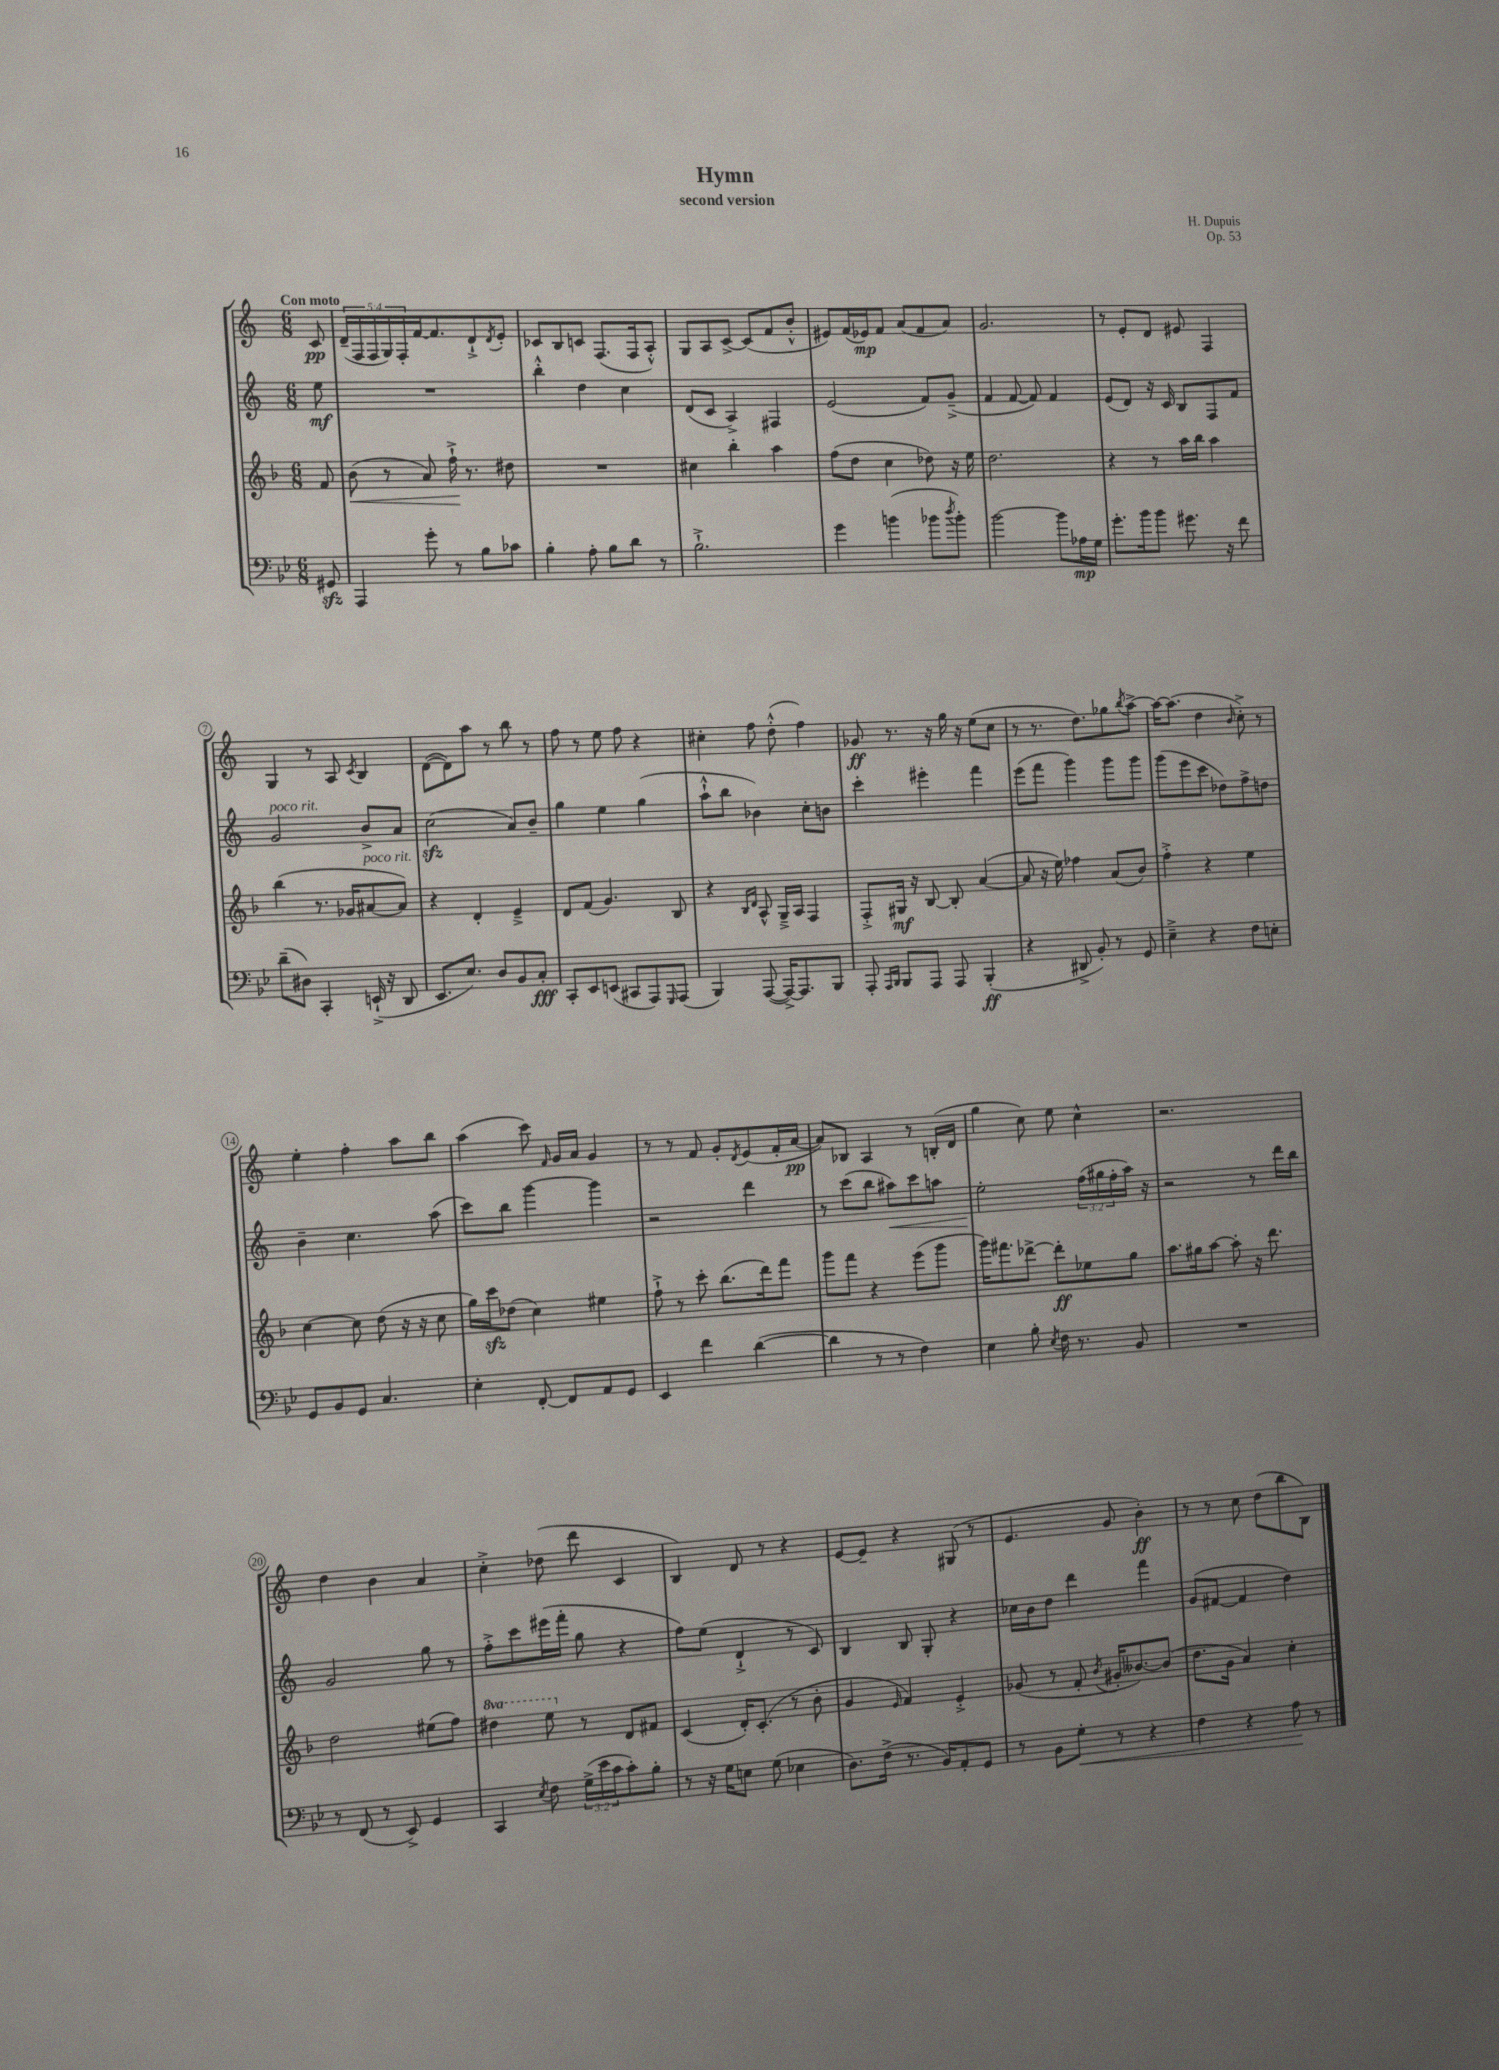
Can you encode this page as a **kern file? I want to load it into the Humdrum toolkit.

**kern	**dynam	**kern	**dynam	**kern	**dynam	**kern	**dynam
*part4	*part4	*part3	*part3	*part2	*part2	*part1	*part1
*staff4	*staff4	*staff3	*staff3	*staff2	*staff2	*staff1	*staff1
*clefF4	*	*clefG2	*	*clefG2	*	*clefG2	*
*k[b-e-]	*	*k[b-]	*	*k[]	*	*k[]	*
*M6/8	*	*M6/8	*	*M6/8	*	*M6/8	*
=	=	=	=	=	=	=	=
!	!	!	!	!	!	!LO:TX:a:B:t=Con moto	!
8GG#Xzz/	.	8f/	.	8ee\	mf	8c/	pp
=1	=1	=1	=1	=1	=1	=1	=1
!	!	!	!LO:HP:b	!	!	!	!
4AAA/	.	(8b-\	<	2.r	.	(20d~/LL	.
.	.	.	.	.	.	20F/	.
.	.	.	.	.	.	20F/	.
.	.	8r	.	.	.	.	.
.	.	.	.	.	.	20G/)	.
.	.	.	.	.	.	20F'/	.
8g'\	.	8a/)	.	.	.	[16f/J	.
.	.	.	.	.	.	8.f/]	.
8r	.	16ff`^\	.	.	.	.	.
.	.	8.r	[	.	.	.	.
8B-\L	.	.	.	.	.	8d`^/	.
.	.	.	.	.	.	8qd/	.
8c-X\J	.	8dd#X\	.	.	.	8e'/J	.
=2	=2	=2	=2	=2	=2	=2	=2
4B-'\	.	2.r	.	4bb'^^\	.	8c-X/L	.
.	.	.	.	.	.	8B/	.
8A'\	.	.	.	4dd\	.	8cn/J	.
8B-\L	.	.	.	.	.	(8.F/L	.
8d\J	.	.	.	4cc\	.	.	.
.	.	.	.	.	.	16F/k	.
8r	.	.	.	.	.	8A'^^/J)	.
=3	=3	=3	=3	=3	=3	=3	=3
2.B-`^\	.	4cc#X\	.	(8d/L	.	8G/L	.
.	.	.	.	8c/J	.	8A/	.
.	.	4bb-'\	.	4A^/)	.	[8c^/J	.
.	.	.	.	.	.	(8c/L]	.
.	.	4aa\	.	4F#X/	.	8f/	.
.	.	.	.	.	.	8b'^^/J	.
=4	=4	=4	=4	=4	=4	=4	=4
4g\	.	(8ff\L	.	(2e/	.	8e#X/L)	.
.	.	8dd\J	.	.	.	(16f/L	.
.	.	.	.	.	.	16e-X/J)	mp
(4bn\	.	4cc\	.	.	.	8f/J	.
.	.	.	.	.	.	(8a/L	.
8b-X\L	.	8dd-X\)	.	8f/L)	.	8f/	.
8qdd/	.	.	.	.	.	.	.
8b-'\J)	.	16r	.	(8g~^/J	.	8a/J)	.
.	.	16ee\	.	.	.	.	.
=5	=5	=5	=5	=5	=5	=5	=5
[2b-\	.	2.dd\	.	4f/	.	2.g/	.
.	.	.	.	[8f/	.	.	.
.	.	.	.	8f/])	.	.	.
8b-\L]	.	.	.	4f/	.	.	.
16A-X\L	mp	.	.	.	.	.	.
16G\JJ	.	.	.	.	.	.	.
=6	=6	=6	=6	=6	=6	=6	=6
8.g'\L	.	4r	.	(8e/L	.	8r	.
.	.	.	.	8d/J)	.	8e'/L	.
16b-\k	.	.	.	.	.	.	.
8b-\J	.	8r	.	16r	.	8d/J	.
.	.	.	.	16c/	.	.	.
8.g#X\	.	16aa\LL	.	8B/L	.	8e#X/	.
.	.	16bb-\JJ	.	.	.	.	.
.	.	4aa\	.	8F/	.	4F/	.
16r	.	.	.	.	.	.	.
8f\	.	.	.	8f/J	.	.	.
!!LO:LB:g=z
=7	=7	=7	=7	=7	=7	=7	=7
!	!	!	!	!LO:TX:a:i:t=poco rit.	!	!	!
(8d~\L	.	(4bb-\	.	2g/	.	4G/	.
8D#X\J)	.	.	.	.	.	.	.
4CC'/	.	8.r	.	.	.	8r	.
.	.	.	.	.	.	8A/	.
.	.	16g-X/KL	.	.	.	.	.
.	.	.	.	.	.	8qc/	.
!	!	!LO:TX:a:i:t=poco rit.	!	!	!	!	!
(16EEn`^/	.	[8a#X/	.	8b^/L	.	4B/	.
16r	.	.	.	.	.	.	.
8DD/	.	8a#/J])	.	8a/J	.	.	.
=8	=8	=8	=8	=8	=8	=8	=8
8.EE-/L	.	4r	.	(2cczz\	.	([8d\L	.
.	.	.	.	.	.	8d\])	.
8.E-/J)	.	.	.	.	.	.	.
.	.	4d'/	.	.	.	8aa\J	.
8D/L	.	.	.	.	.	8r	.
8BB-/	.	4e~^/	.	8a/L)	.	8bb\	.
8C'/J	fff	.	.	8b~/J	.	8r	.
=9	=9	=9	=9	=9	=9	=9	=9
8CC'/L	.	8d/L	.	4gg\	.	8ff\	.
8EE-/	.	(8f/J	.	.	.	8r	.
(8EEn/J	.	4.g/)	.	4ee\	.	8ee\	.
8CC#X/L	.	.	.	.	.	8ff\	.
8AAA/)	.	.	.	(4gg\	.	4r	.
16qqGGG/	.	.	.	.	.	.	.
(8AAA/J	.	8B-/	.	.	.	.	.
=10	=10	=10	=10	=10	=10	=10	=10
4BBB-/)	.	4r	.	8aa`^^\L	.	4cc#X'\	.
.	.	.	.	8bb\J	.	.	.
.	.	16qqB-/LL	.	.	.	.	.
.	.	16qqd/JJ	.	.	.	.	.
([8AAA/	.	8A^^/	.	4b-X\)	.	8ff\	.
16AAA^/KL_)	.	16G~^/LL	.	.	.	(8dd'^^\	.
8.AAA/]	.	16A/JJ	.	.	.	.	.
.	.	4F/	.	8cc'\L	.	4ff\)	.
8BBB-/J	.	.	.	8bn\J	.	.	.
=11	=11	=11	=11	=11	=11	=11	=11
8AAA'/	.	8F'^/L	.	4ccc'\	.	8g-X/	ff
16qqAAA/LL	.	.	.	.	.	.	.
16qqBBB-/JJ	.	.	.	.	.	.	.
8BBB-/L	.	16G#X/Jk	mf	.	.	8.r	.
.	.	16r	.	.	.	.	.
8AAA/J	.	[8B-/	.	4eee#X'\	.	.	.
.	.	.	.	.	.	16r	.
8AAA/	.	8B-'/]	.	.	.	16gg\	.
.	.	.	.	.	.	16r	.
(4BBB-'/	ff	([4a/	.	4fff\	.	(8ee\L	.
.	.	.	.	.	.	8cc\J	.
=12	=12	=12	=12	=12	=12	=12	=12
4r	.	8a/]	.	(8eee\L	.	8r	.
.	.	16r	.	8fff\J	.	8.r	.
.	.	16ee\)	.	.	.	.	.
8DD#X^/	.	4ff-X\	.	4ggg\)	.	.	.
.	.	.	.	.	.	8.dd\L)	.
8BB-'/)	.	.	.	.	.	.	.
8r	.	(8a/L	.	8ggg\L	.	8gg-X\	.
.	.	.	.	.	.	8qbb/	.
8GG/	.	8b-/J)	.	8ggg\J	.	[8aa^\J	.
=13	=13	=13	=13	=13	=13	=13	=13
4E-~^\	.	4ff'^\	.	(8ggg\L	.	16aa\KL_	.
.	.	.	.	.	.	(8.aa\J]	.
.	.	.	.	8eee\	.	.	.
4r	.	4r	.	8ccc\J	.	4dd\	.
.	.	.	.	8dd-X\L)	.	.	.
.	.	.	.	.	.	16qqb/	.
8F\L	.	4ee\	.	8ff^\	.	8cc'^\)	.
8En'\J	.	.	.	8ddn\J	.	8r	.
!!LO:LB:g=z
=14	=14	=14	=14	=14	=14	=14	=14
8GG/L	.	[4cc\	.	4b~\	.	4ee'\	.
8BB-/	.	.	.	.	.	.	.
8GG/J	.	8cc\]	.	4.cc\	.	4ff'\	.
4.C/	.	(8dd\	.	.	.	.	.
.	.	16r	.	.	.	8aa\L	.
.	.	16r	.	.	.	.	.
.	.	8cc\	.	(8aa\	.	8bb\J	.
=15	=15	=15	=15	=15	=15	=15	=15
4E-'\	.	16gg\LL)	.	8ccc\L)	.	(4aa\	.
.	.	16ccczz\J	.	.	.	.	.
.	.	(8dd-X\J	.	8bb\J	.	.	.
[8FF'/	.	4cc\)	.	[4ggg\	.	8ccc\)	.
.	.	.	.	.	.	16qqf/	.
8FF/L]	.	.	.	.	.	16g/LL	.
.	.	.	.	.	.	16a/JJ	.
8AA/	.	4ee#X\	.	4ggg\]	.	4g/	.
8GG/J	.	.	.	.	.	.	.
=16	=16	=16	=16	=16	=16	=16	=16
4EE-/	.	8ff`^\	.	2r	.	8r	.
.	.	8r	.	.	.	8r	.
4f\	.	8ccc'\	.	.	.	8f/	.
.	.	(8.bb-\L	.	.	.	8g'/L	.
.	.	.	.	.	.	8qd/	.
([4d\	.	.	.	4ddd\	.	(8e/	.
.	.	16ddd\k)	.	.	.	.	.
.	.	8fff\J	.	.	.	16f'/L	.
.	.	.	.	.	.	[16a/JJ	pp
=17	=17	=17	=17	=17	=17	=17	=17
4d\]	.	8ggg\L	.	8r	.	8a/L])	.
.	.	8fff\J	.	(8ccc\L	.	8B-X/J	.
8r	.	4r	.	8bb\J	.	4A/	.
!	!	!	!	!	!LO:HP:b	!	!
8r	.	.	.	8aa#X\L)	<	.	.
4F\)	.	(8eee\L	.	8ccc\	.	8r	.
.	.	8ggg\J	.	8aan\J	.	(16Bn'/LL	.
.	.	.	.	.	.	16d/JJ	.
=18	=18	=18	=18	=18	=18	=18	=18
4E-\	.	16ggg\KL)	.	2ee'\	.	4gg\	.
.	.	8.fff#X\	.	.	.	.	.
8B-'\	.	[8ddd-X^\J	.	.	.	8cc\)	.
8qE-/	.	.	.	.	.	.	.
16F\	.	8ddd-'\L]	ff	.	.	8ee\	.
8.r	.	.	.	.	.	.	.
.	.	8ee-X\	.	(24ff\LL	[	4cc^^\	.
.	.	.	.	24gg#X\	.	.	.
.	.	.	.	24ff'\	.	.	.
8BB-/	.	8gg\J	.	16aa\JJ)	.	.	.
.	.	.	.	16r	.	.	.
=19	=19	=19	=19	=19	=19	=19	=19
2.r	.	8.aa\L	.	2r	.	2.r	.
.	.	16gg#X\k	.	.	.	.	.
.	.	[8aa\J	.	.	.	.	.
.	.	8aa'\]	.	.	.	.	.
.	.	16r	.	8r	.	.	.
.	.	8.ddd\	.	.	.	.	.
.	.	.	.	16ddd\LL	.	.	.
.	.	.	.	16bb\JJ	.	.	.
!!LO:LB:g=z
=20	=20	=20	=20	=20	=20	=20	=20
8r	.	2dd\	.	2g/	.	4dd\	.
(8FF/	.	.	.	.	.	.	.
8r	.	.	.	.	.	4b\	.
8EE-^/)	.	.	.	.	.	.	.
4GG/	.	(8ee#X\L	.	8gg\	.	4a/	.
.	.	8ff\J)	.	8r	.	.	.
=21	=21	=21	=21	=21	=21	=21	=21
*	*	*8va	*	*	*	*	*
4CC/	.	4ddd#X\	.	8ff'^\L	.	4cc'^\	.
.	.	.	.	8ccc\	.	.	.
8qE-/	.	.	.	.	.	.	.
8F\	.	8eee\	.	(16eee#X\L	.	(8dd-X\	.
.	.	.	.	16fff'\JJ	.	.	.
*	*	*X8va	*	*	*	*	*
(24G^\LL	.	8r	.	8gg\	.	8ddd\	.
24e-\	.	.	.	.	.	.	.
24c\J	.	.	.	.	.	.	.
8c'\)	.	8d/L	.	4r	.	4c/	.
8B-'\J	.	8f#X/J	.	.	.	.	.
=22	=22	=22	=22	=22	=22	=22	=22
8r	.	(4c/	.	8ff\L)	.	4B/)	.
16r	.	.	.	(8ee\J	.	.	.
16G\KL	.	.	.	.	.	.	.
8En\J	.	16d'/KL)	.	4d`^/	.	8d/	.
.	.	(8.c'/J	.	.	.	.	.
(8G\	.	.	.	.	.	8r	.
4E-X\	.	8r	.	8r	.	4r	.
.	.	8b-'\	.	8c/)	.	.	.
=23	=23	=23	=23	=23	=23	=23	=23
8.D\L)	.	4g/	.	4B/	.	[8e/L	.
.	.	.	.	.	.	8e~/J]	.
(16F^\Jk	.	.	.	.	.	.	.
.	.	16qqe/	.	.	.	.	.
8.r	.	4f/)	.	8B/	.	4r	.
.	.	.	.	8G'/	.	.	.
16BB-/KL)	.	.	.	.	.	.	.
8AA'/	.	4e'^/	.	4r	.	(8G#X/	.
8GG/J	.	.	.	.	.	8r	.
=24	=24	=24	=24	=24	=24	=24	=24
8r	.	(8g-X/	.	16cc-X\LL	.	4.e/	.
.	.	.	.	16b\J	.	.	.
8BB-\L	.	8r	.	8dd\J	.	.	.
!	!LO:HP:b	!	!	!	!	!	!
8G'\J	<	8f'/	.	4ddd\	.	.	.
.	.	8qb-/	.	.	.	.	.
8r	.	16g#X'/KL	.	.	.	8g/	.
.	.	[8.b--X/)	.	.	.	.	.
4r	.	.	.	4fff\	.	4b'\)	ff
.	.	(8b--/J]	.	.	.	.	.
=25	=25	=25	=25	=25	=25	=25	=25
4F\	.	8.dd\L	.	(8g/L	.	8r	.
.	.	.	.	[8f#X/J	.	8r	.
.	.	16g\Jk	.	.	.	.	.
4r	.	4a/)	.	4f#/]	.	8cc\	.
.	.	.	.	.	.	(8dd\L	.
8A\	.	4cc'\	.	4dd\)	.	8bb\	.
8r	[	.	.	.	.	8B\J)	.
==	==	==	==	==	==	==	==
*-	*-	*-	*-	*-	*-	*-	*-
